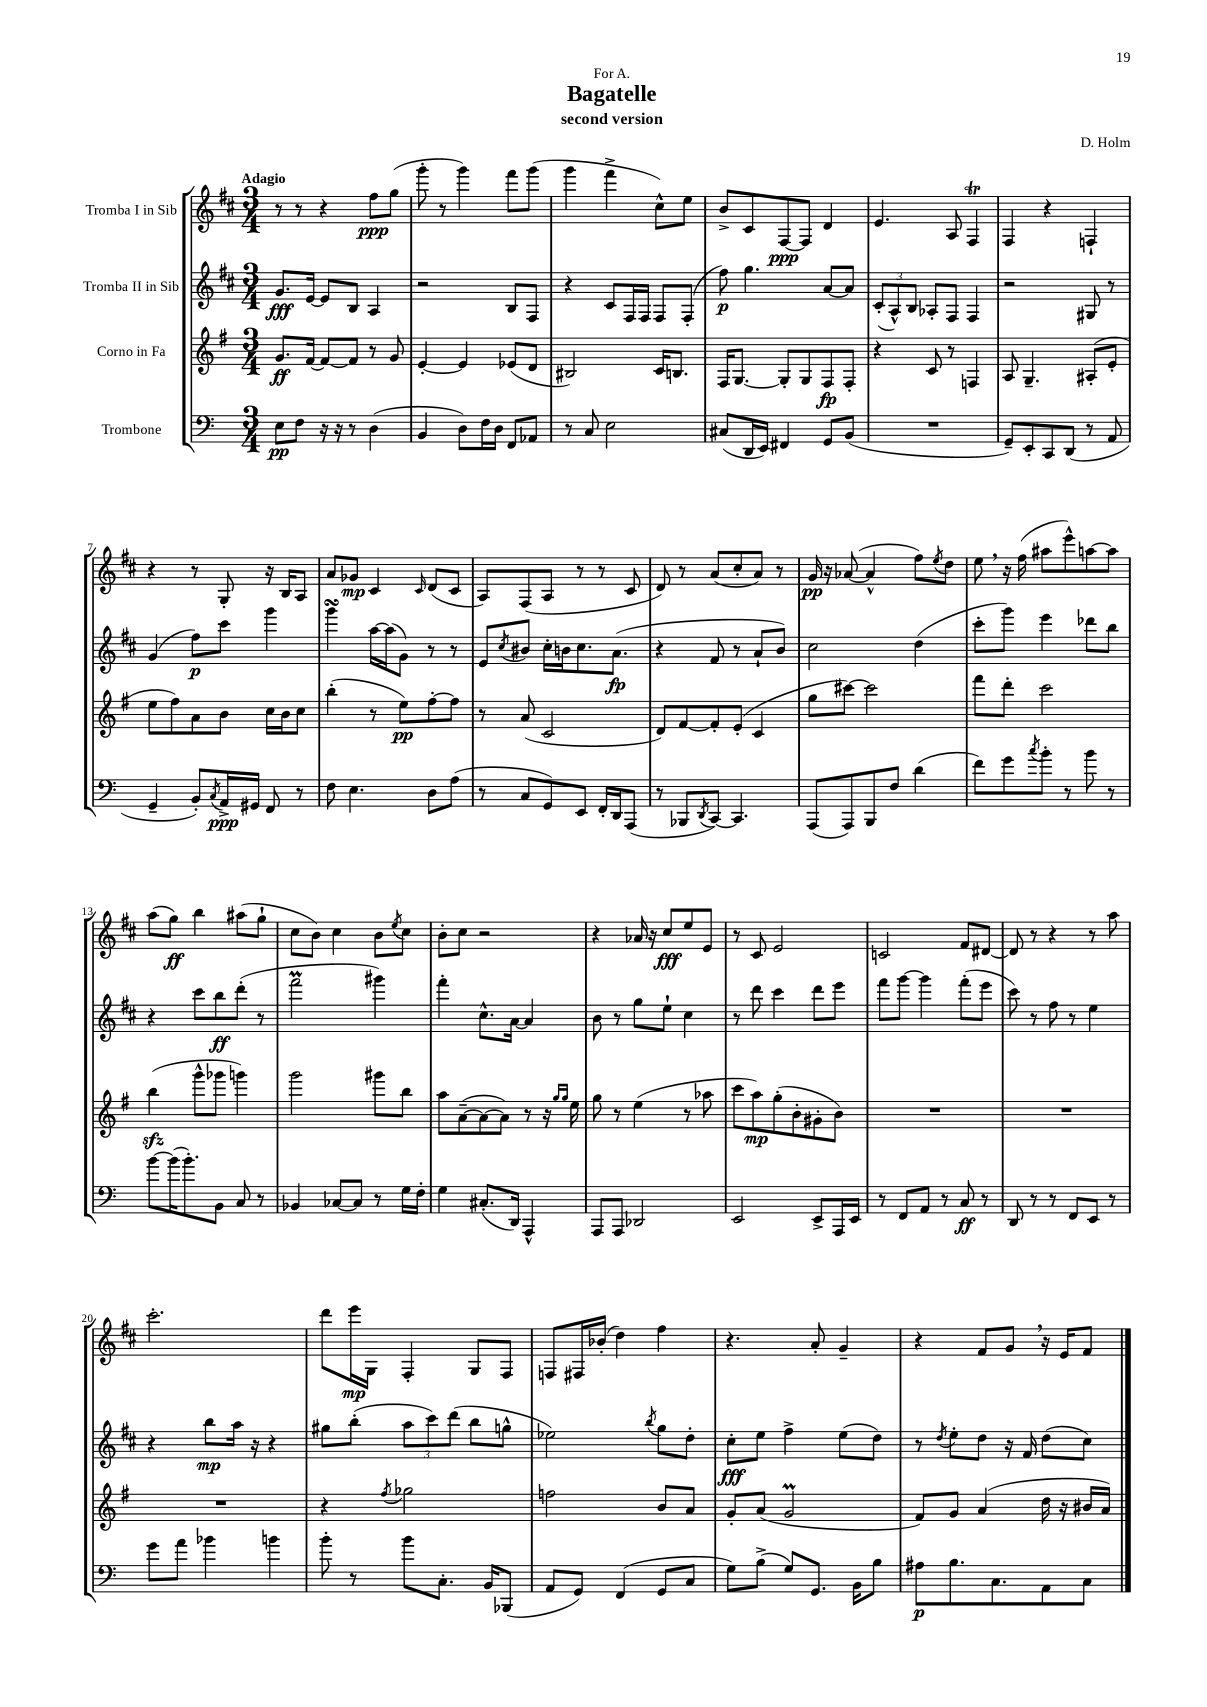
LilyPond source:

\header { title = "Bagatelle" composer = "D. Holm" subtitle = "second version" dedication = "For A." }
<<
\new StaffGroup <<
\new Staff = "s0" \with { instrumentName = "Tromba I in Sib" } {
    \clef treble \key d \major \numericTimeSignature \time 3/4 \tempo "Adagio"
    r8 r8 r4 fis''8\ppp g''8( |
    g'''8-. r8 g'''4) fis'''8 g'''8( |
    g'''4 fis'''4-> cis''8-^) e''8 |
    b'8-> cis'8 fis8~\ppp fis8 d'4 |
    e'4. a8 fis4\trill |
    fis4 r4 f4-! |
    r4 r8 g8-. r16 b16 a8 |
    a'8 ges'8\mp cis'4 \grace { cis'16 } d'8( cis'8 |
    a8) fis8( a8 r8 r8 cis'8 |
    d'8) r8 a'8( cis''8-. a'8) r8 |
    g'16\pp r16 aes'8~( aes'4-^ fis''8) \acciaccatura { e''8 } d''8 |
    e''8 \breathe r16 fis''16( ais''8 e'''8-^) a''8~ a''8 |
    a''8( g''8\ff) b''4 ais''8( g''8-! |
    cis''8 b'8) cis''4 b'8 \acciaccatura { e''8 } cis''8 |
    b'8-. cis''8 r2 |
    r4 aes'16 r16 cis''8\fff e''8 e'8 |
    r8 cis'8 e'2 |
    c'2 fis'8 dis'8~ |
    dis'8 r8 r4 r8 a''8 |
    cis'''2.-. |
    d'''8 e'''16\mp g16 fis4-. g8 fis8 |
    f8 fis16 bes'16-.( d''4) fis''4 |
    r4. a'8-. g'4-- |
    r4 fis'8 g'8 \breathe r16 e'16 fis'8 \bar "|." |
}
\new Staff = "s1" \with { instrumentName = "Tromba II in Sib" } {
    \clef treble \key d \major \numericTimeSignature \time 3/4
    g'8.\fff e'16~ e'8 b8 a4 |
    r2 b8 fis8 |
    r4 cis'8 fis16 fis16 fis8 fis8-.( |
    fis''8\p) g''4. a'8~ a'8 |
    \tuplet 3/2 { cis'8-.( a8-^) b8 } aes8-. fis8 fis4 |
    r2 gis8 r8 |
    g'4( fis''8\p) cis'''8 g'''4 |
    g'''4\turn a''16~ a''16( g'8) r8 r8 |
    e'8 \acciaccatura { cis''8 } bis'8 cis''16-. b'16 cis''8. a'8.\fp( |
    r4 fis'8 r8 a'8-! b'8) |
    cis''2 d''4( |
    cis'''8-. g'''8) e'''4 des'''8 b''8 |
    r4 cis'''8 b''8\ff d'''8-.( r8 |
    fis'''2\prall gis'''4) |
    fis'''4-. cis''8.-^ a'16~ a'4 |
    b'8 r8 g''8 e''8-! cis''4 |
    r8 d'''8 cis'''4 d'''8 e'''8 |
    fis'''8 g'''8~ g'''4 fis'''8-.( e'''8 |
    cis'''8) r8 fis''8 r8 e''4 |
    r4 b''8\mp a''16 r16 r4 |
    gis''8 b''8-.( \tuplet 3/2 { a''8 cis'''8) d'''8( } b''8 g''8-^ |
    ees''2) \acciaccatura { b''8 } g''8 d''8-. |
    cis''8-.\fff e''8 fis''4-> e''8( d''8) |
    r8 \acciaccatura { d''8 } e''8-. d''8 r16 fis'16 d''8( cis''8) \bar "|." |
}
\new Staff = "s2" \with { instrumentName = "Corno in Fa" } {
    \clef treble \key g \major \numericTimeSignature \time 3/4
    g'8.\ff fis'16~ fis'8~ fis'8 r8 g'8 |
    e'4~-. e'4 ees'8( d'8 |
    bis2) c'16 b8. |
    fis16 g8.~ g8-. g8 fis8\fp fis8-. |
    r4 c'8 r8 f4 |
    a8 g4.-- ais8-.( e'8-. |
    e''8 fis''8) a'8 b'8 c''16 b'16 c''8 |
    b''4-.( r8 e''8\pp) fis''8~-. fis''8 |
    r8 a'8( c'2 |
    d'8) fis'8~ fis'8-. e'8-.( c'4 |
    g''8 cis'''8~) cis'''2 |
    fis'''8 d'''8-. c'''2 |
    b''4\sfz( g'''8-^ ges'''8 g'''4) |
    g'''2 gis'''8 b''8 |
    a''8 a'8~--( a'8~ a'8) r8 r16 \grace { g''16 g''16 } e''16 |
    g''8 r8 e''4( r8 aes''8 |
    c'''8 a''8\mp) g''8-.( b'8-. gis'8-. b'8) |
    R2. |
    R2. |
    R2. |
    r4 \acciaccatura { fis''8 } ges''2 |
    f''2 b'8 a'8 |
    g'8-. a'8( g'2\prall |
    fis'8) g'8 a'4( d''16 r16 bis'16 a'16) \bar "|." |
}
\new Staff = "s3" \with { instrumentName = "Trombone" } {
    \clef bass \key c \major \numericTimeSignature \time 3/4
    e8\pp f8 r16 r16 r8 d4( |
    b,4 d8) f16 d16 f,8 aes,8 |
    r8 c8 e2 |
    cis8( d,16 e,16) fis,4 g,8 b,8( |
    R2. |
    g,8--) e,8-. c,8 d,8( r8 a,8 |
    g,4-- b,8-.) \acciaccatura { c8 } a,16->\ppp gis,16 f,8 r8 |
    f8 e4. d8 a8( |
    r8 c8 g,8) e,8 f,16-. d,16 a,,8( |
    r8 bes,,8 \acciaccatura { d,8 } c,8~) c,4. |
    a,,8( a,,8) b,,8 f8 d'4( |
    f'8) g'8 \acciaccatura { c''8 } b'8-. r8 b'8 r8 |
    b'8~ b'16( b'8.-.) b,8 c8 r8 |
    bes,4 ces8~ ces8 r8 g16 f16-. |
    g4 cis8.-.( d,16) a,,4-^ |
    a,,8 a,,8 des,2 |
    e,2 e,8-> a,,16 e,16 |
    r8 f,8 a,8 r8 c8\ff r8 |
    d,8 r8 r8 f,8 e,8 r8 |
    g'8 a'8 bes'4 b'4 |
    b'8-. r8 b'8 c8.-. b,16 bes,,8( |
    a,8 g,8) f,4( g,8 c8 |
    g8) b8->( g8) g,8. b,16 b8 |
    ais8\p b8. c8. a,8 c8 \bar "|." |
}
>>
>>
